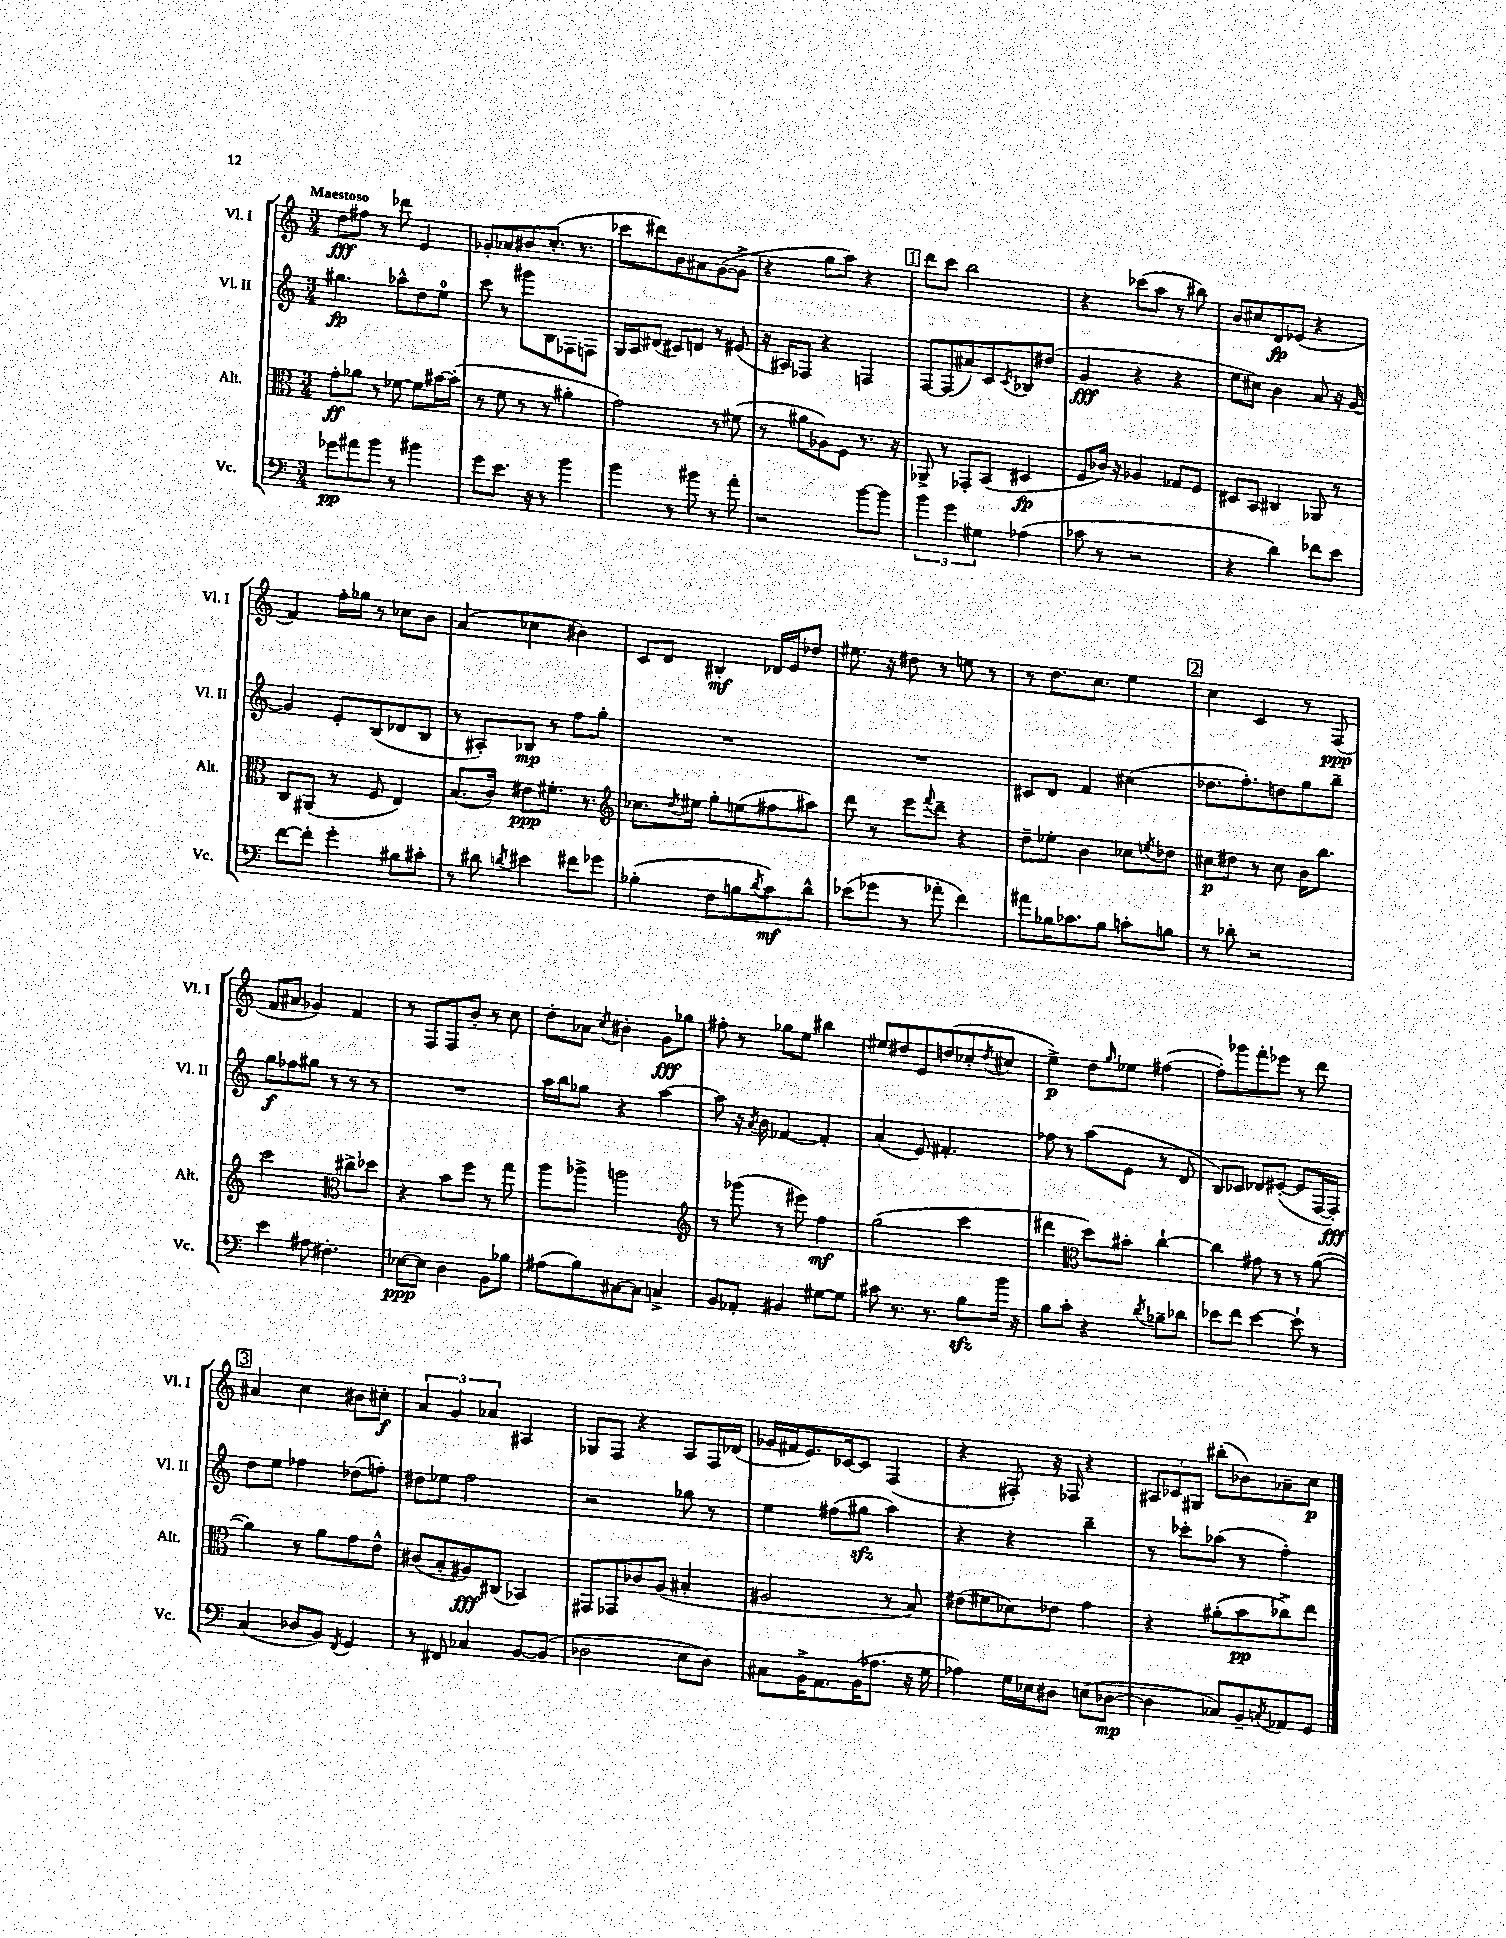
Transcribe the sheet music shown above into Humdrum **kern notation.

**kern	**kern	**kern	**kern
*staff4	*staff3	*staff2	*staff1
*clefF4	*clefC3	*clefG2	*clefG2
*k[]	*k[]	*k[]	*k[]
*M3/4	*M3/4	*M3/4	*M3/4
8g-	8g'	4.gg#	8dd
8a#	8a-	.	8ff#
8b	8r	.	8r
8r	[8f-	8aa-^^	8ddd-
4b#	8f-]	8dd	4e
.	[16b#	8ee	.
.	(16b#']	.	.
=	=	=	=
8g	8r	8ccc	8g-'
8.e	8f	8r	8a-
.	8r	8ggg#	8b#
16r	.	.	.
8r	8r	8B	(8.cc'
4b	4a#'	8F-	.
.	.	.	8.r
.	.	8F	.
=	=	=	=
4b	2g)	16G	8ccc-
.	.	16A	.
.	.	(8d#	8ddd#)
8r	.	8c#)	8b
8b#	.	8d	8a#
8r	8r	8r	([8g
8a'	(8f#	(8e#	8g^]
=	=	=	=
2r	8r	16r	4r
.	.	16A#)	.
.	8a#	8F-	.
.	8A-)	4r	8gg
.	8F	.	8aa)
[8b	8.r	4F	4r
8b]	.	.	.
.	16r	.	.
=	=	=	=
6b	8AA-^	[8F	8ddd
.	8r	(8F]	8ccc
6g	.	.	.
.	8GG-'	8a#)	2bb
6G#	.	.	.
.	(8BB	8c	.
.	.	8qc	.
(4A-	4D#	8B-	.
.	.	(8dd#	.
=	=	=	=
8c-	8F	4g	4r
8r	16c-)	.	.
.	16r	.	.
2r	4A-	4r	(8ccc-
.	.	.	8aa
.	8G-	4r	8r
.	8F	.	8bb#)
=	=	=	=
4r	8D#	8ee	8b
.	8BB	8cc#)	8cc#
4d)	4C#	4b	8d
.	.	.	(8e-
8f-	8AA-	8a	4r
8e	8r	16r	.
.	.	[16g	.
=	=	=	=
[8f	8C	4g]	4f)
8f']	(8AA#	.	.
4g'	8r	8e'	16ff'
.	.	.	16gg-
.	8F	(8B	8r
8B#	4E)	8d-	8cc-
8c#'	.	8B	8b
=	=	=	=
8r	(8.B	8r	(4a
8d#	.	8A#')	.
.	16c)	.	.
8qd	.	.	.
4e#	8e#	8B-	4cc-
.	8.f#'	8r	.
8f#	.	8ff	4b#)
.	8.r	.	.
8g-	.	8gg'	.
=	=	=	=
*	*clefG2	*	*
(4B-'	8.cc-	2.r	8c
.	.	.	8d
.	8qdd	.	.
.	16ee#	.	.
8F	8gg'	.	4B#'
8B	(8ee	.	.
8qd	.	.	.
8c)	8ff#	.	16d-
.	.	.	16e
8d^^	8aa#)	.	8dd-
=	=	=	=
(8e-	8ddd	2.r	8.ee#
8g-	8r	.	.
.	.	.	16r
8r	8eee	.	8dd#
.	8qqfff	.	.
8a-'	8ddd~	.	8r
4f)	4r	.	8ee
.	.	.	8r
=	=	=	=
8a#	8dd~	8c#	8r
16B-	8ee-'	8d	8.dd
8.c-	.	.	.
.	4b	4f	.
.	.	.	8.cc
8B-	.	.	.
8c'	8cc-	(4cc#	4ee
.	8qee	.	.
8B	8dd-	.	.
=	=	=	=
8r	8cc#	8.dd-	4cc
8d-'	8dd#	.	.
.	.	8.ff')	.
2r	8r	.	4c
.	8cc#	8dd	.
.	16b	8gg	8r
.	8.bb	.	.
.	.	8bb~	(8F
=	=	=	=
4e	2ccc	8gg	8f
.	.	8ff-	8a#
8A#	.	8gg#	4g-)
4.F#'	.	8r	.
*	*clefC3	*	*
.	8cc#^	8r	4f
.	8dd-	8r	.
=	=	=	=
[8E-	4r	2.r	8r
8E-]	.	.	8F
4D	8b	.	8F
.	8ff	.	8b'
8BB	8r	.	8r
8B-	8gg	.	8cc
=	=	=	=
(8A#	8aa	16aa	8dd'
.	.	16bb	.
8B)	8aa-^	8gg-	8a-
.	.	.	8qcc
[8C#	2aa	4r	4b#'
8C#]	.	.	.
4C^	.	[4aa	8g
.	.	.	8gg-
=	=	=	=
*	*clefG2	*	*
8BB	8r	8aa]	8ff#'
8AA-'	(8ggg-	16r	8r
.	.	8qa	.
.	.	16b	.
4BB#	8r	[4f-	8gg-
.	8eee#)	.	8ee
[8G#	4ff	4f-']	4bb#
8G#]	.	.	.
=	=	=	=
8c#	(2gg	(4a	8ee#
8.r	.	.	8dd#
.	.	8e)	8e
8.r	.	.	.
.	.	4.f#'	(8dd
8B	4ccc	.	8cc-'
.	.	.	8qdd
16b	.	.	8cc#
16r	.	.	.
=	=	=	=
8B	4ddd#	8ff-	4ee^)
8c'	.	8r	.
*	*clefC3	*	*
4r	8dd)	(8aa	8dd
.	.	.	16qqgg
.	8b#'	8e	8ee-
8qd	.	.	.
8B-~	[4cc`	8r	([4ff#
8d-	.	8d	.
=	=	=	=
8e-	4cc]	8B)	8ff#'])
8f	.	8c-	8ggg-
[4e-	8g#	8d-	8fff'
.	8r	([8e#'	8eee-
8e-`]	8r	8e#]	8r
8r	([8a	[16F	8ddd
.	.	16F'])	.
=	=	=	=
(4C	4a])	8dd	4a#
.	.	8ee	.
8D-	8r	4ff-	4cc
8BB)	8a	.	.
8qFF	.	.	.
4GG	8g	(8dd-	8b#
.	8e^^	8ff')	8cc#'
=	=	=	=
8r	(8c#	8dd#	6a
8FF#	8B'	8ee-	.
.	.	.	6g
4C-	8A#)	2ff	.
.	.	.	6a-
.	(8C#	.	.
[8BB	4BB-)	.	4A#
(8BB]	.	.	.
=	=	=	=
2D-	8GG#	2r	8G-
.	8GG-	.	8F
.	8c-	.	4r
.	(8A	.	.
8E	4B#'	8gg-	8A
8D-)	.	8r	16F
.	.	.	(16d-
=	=	=	=
8C#	2A#	4ee	16g-
.	.	.	16f#
16BB^	.	.	8.e)
8.AA	.	.	.
.	.	(8ff#	.
.	.	.	[16c-
(16BB	.	8gg#	8c-]
8.A-	.	.	.
.	8r	4aa)	(4F
16r	8B)	.	.
16G	.	.	.
=	=	=	=
4A-)	(8e#	4r	4r
.	8f#	.	.
16G	8d-)	4r	8F#')
16E-	.	.	.
8D#	8e-	.	16r
.	.	.	16F-
(8E	4g	4bb~	4r
[8D-	.	.	.
=	=	=	=
4D-]	4r	8r	12A#
.	.	.	12c-
.	.	8ccc-'	.
.	.	.	12G#
8C-)	(8a#'	(8aa-	(8bb#'
8BB~	8b	8r	8b-)
8qC	.	.	.
8AA-	8cc-^)	4ff')	8a-~
8GG	8ee	.	8cc
==	==	==	==
*-	*-	*-	*-
